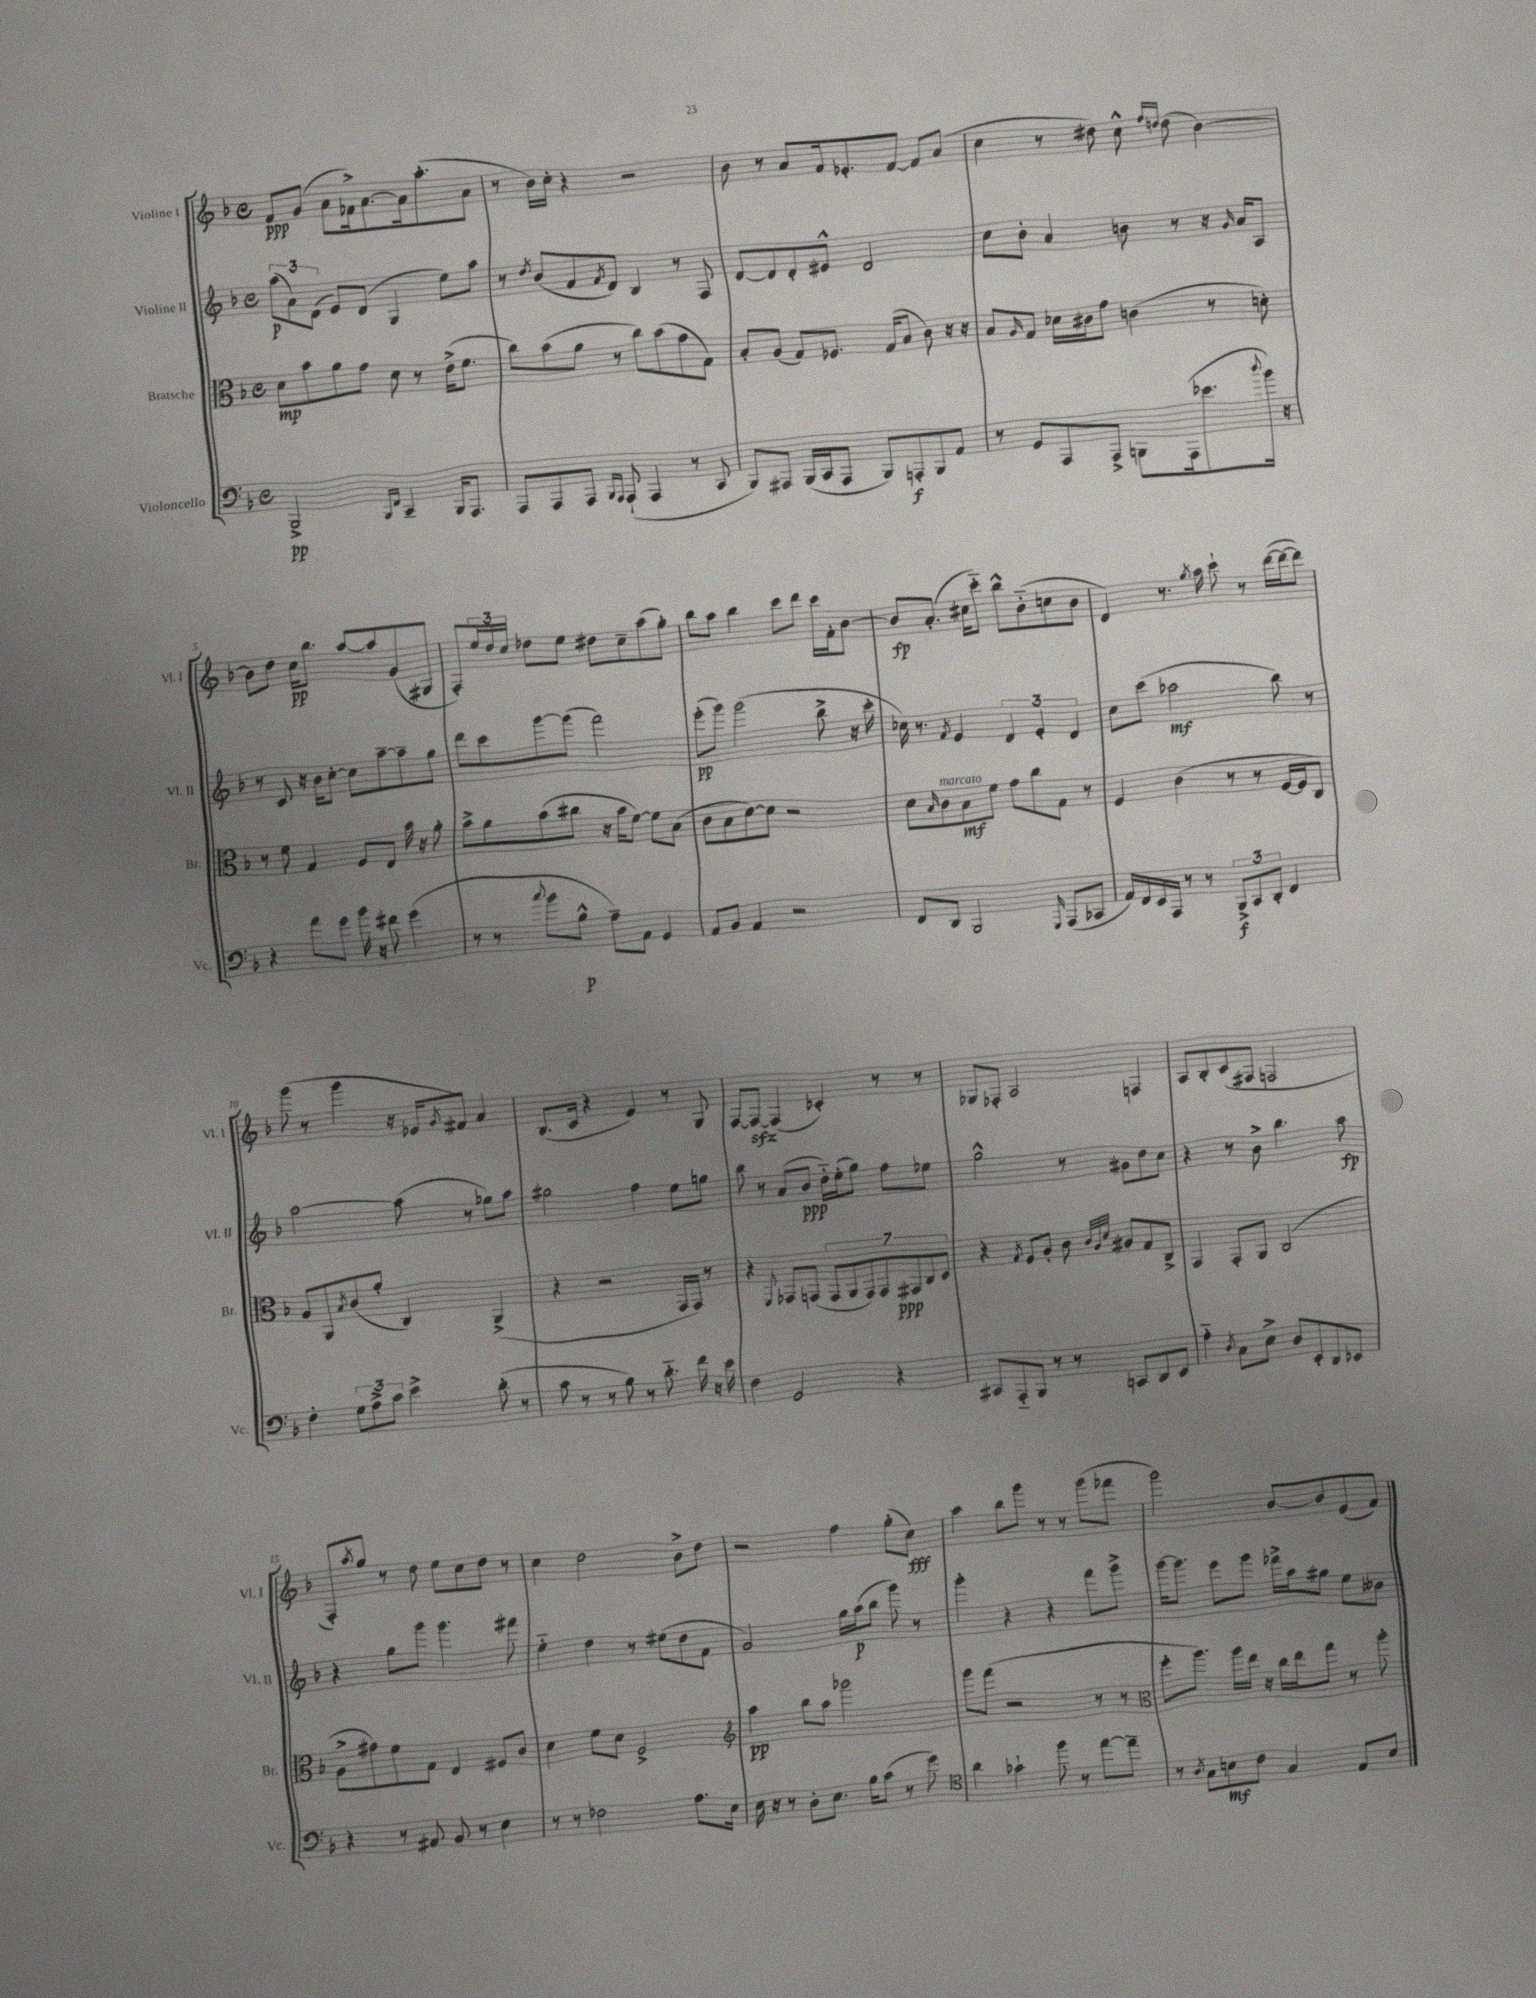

**kern	**dynam	**kern	**dynam	**kern	**dynam	**kern	**dynam
*part4	*part4	*part3	*part3	*part2	*part2	*part1	*part1
*staff4	*staff4	*staff3	*staff3	*staff2	*staff2	*staff1	*staff1
*I"Violoncello	*	*I"Bratsche	*	*I"Violine II	*	*I"Violine I	*
*I'Vc.	*	*I'Br.	*	*I'Vl. II	*	*I'Vl. I	*
*clefF4	*	*clefC3	*	*clefG2	*	*clefG2	*
*k[b-]	*	*k[b-]	*	*k[b-]	*	*k[b-]	*
*M4/4	*	*M4/4	*	*M4/4	*	*M4/4	*
*met(c)	*	*met(c)	*	*met(c)	*	*met(c)	*
=1	=1	=1	=1	=1	=1	=1	=1
2BBB-^/	pp	8d\L	mp	(12aa\L	p	8f/L	ppp
.	.	.	.	12a\)	.	.	.
.	.	8b-\	.	.	.	(8g/J	.
.	.	.	.	(12d\J	.	.	.
.	.	8a\	.	8e/L)	.	8a\L	.
.	.	8g\J	.	(8d/J	.	16f-X^\k)	.
.	.	.	.	.	.	[8.a\	.
16qqBBB-/LL	.	.	.	.	.	.	.
16qqFF/JJ	.	.	.	.	.	.	.
4CC~/	.	8d\	.	4G/	.	.	.
.	.	8r	.	.	.	16a\k]	.
.	.	.	.	.	.	(8.aa'\	.
16BBB-/KL	.	(16e^\KL	.	8ee\L)	.	.	.
8.AAA/J	.	8.f\J	.	.	.	.	.
.	.	.	.	8aa\J	.	8a\J	.
=2	=2	=2	=2	=2	=2	=2	=2
8AAA/L	.	8cc\L)	.	8r	.	8r	.
.	.	.	.	8qdd/	.	.	.
8AAA/	.	(8b-\	.	(8b-/L	.	16b-\LL)	.
.	.	.	.	.	.	16cc'\JJ	.
8AAA/J	.	8a\J	.	8f/	.	4r	.
16qqBBB-/LL	.	.	.	.	.	.	.
16qqAAA/JJ	.	.	.	8qf/	.	.	.
(8AAA`/	.	8r	.	8d/J)	.	.	.
4AAA/	.	8cc\L)	.	4B-/	.	2r	.
.	.	(8b-\	.	.	.	.	.
8r	.	8g\	.	8r	.	.	.
8CC/	.	8G\J)	.	8F/	.	.	.
=3	=3	=3	=3	=3	=3	=3	=3
8BBB-/L)	.	8B-'/L	.	[8d/L	.	8b-\	.
8AAA#X/J	.	(8A/J	.	8d/]	.	8r	.
(16BBB-/LL	.	8G/L)	.	8d'/	.	8a/L	.
16CC/J	.	.	.	.	.	.	.
8AAA#/J	.	8.F-X/J	.	8e#X^^/J	.	16f/k	.
.	.	.	.	.	.	8.e-X'/	.
8BBB-/L)	.	.	.	2d/	.	.	.
.	.	(16G/KL	.	.	.	.	.
8AAAn'/	f	8B-/J	.	.	.	[8f/J	.
8BBB-/	.	8c\)	.	.	.	8f/L]	.
8AA/J	.	16r	.	.	.	(8a/J	.
.	.	16r	.	.	.	.	.
=4	=4	=4	=4	=4	=4	=4	=4
8r	.	8B-/L	.	8cc\L	.	4cc\	.
.	.	16qqA/	.	.	.	.	.
8GG/L	.	8G/J	.	8b-'\J	.	.	.
8AAA/	.	16d-X\LL	.	4a/	.	8r	.
.	.	16c#X\J	.	.	.	.	.
8AAA^/J	.	8g\J	.	.	.	8dd#X\)	.
8BBBn\L	.	(4cn\	.	8bn\	.	8cc^^\	.
.	.	.	.	.	.	16qqff/LL	.
.	.	.	.	.	.	16qqddn/JJ	.
(16AAA\k	.	.	.	8r	.	(8dd\	.
8.e-X\	.	.	.	.	.	.	.
.	.	8r	.	16r	.	[4b-\)	.
.	.	.	.	16qqg/	.	.	.
.	.	.	.	16a/KL	.	.	.
8qqdd/	.	.	.	.	.	.	.
16b-\Jk)	.	8dn'\)	.	8A/J	.	.	.
16r	.	.	.	.	.	.	.
!!LO:LB:g=z
=5	=5	=5	=5	=5	=5	=5	=5
4r	.	8r	.	8r	.	8b-\L]	.
.	.	8f\	.	8c/	.	8dd\J	.
8a\L	.	4G/	.	16r	.	16cc\KL	pp
.	.	.	.	16b-\KL	.	8.bb-\J	.
8g\J	.	.	.	[8cc'\J	.	.	.
16b-\	.	8F/L	.	8cc\L]	.	[8aa/L	.
16r	.	.	.	.	.	.	.
8f#X\	.	8E/J	.	[8aa~\	.	8aa/]	.
(4g\	.	16b-\	.	8aa~\]	.	(8g/	.
.	.	16r	.	.	.	.	.
.	.	8a'\	.	8gg\J	.	8G#X/J	.
=6	=6	=6	=6	=6	=6	=6	=6
8r	.	8b-^\L	.	8ddd\L	.	8F'/L)	.
8r	.	8a\	.	8ccc\	.	24ee/L	.
.	.	.	.	.	.	24dd/	.
.	.	.	.	.	.	24cc/JJ	.
8qqcc/	.	.	.	.	.	.	.
8b-\L	.	(8b-\	.	[8ggg\	.	8dd-X\L	.
8B-^^\J	p	8cc#X\J	.	(8ggg\J]	.	8ee\J	.
8A~\L)	.	16r	.	2fff\)	.	8dd#X\L	.
.	.	16b-\KL	.	.	.	.	.
8AA\J	.	[8f\J)	.	.	.	8cc~\	.
4GG/	.	8f\L]	.	.	.	(8aa\	.
.	.	(8B-\J	.	.	.	8gg'\J)	.
=7	=7	=7	=7	=7	=7	=7	=7
8AA/L	.	8c\L	.	(8eee'\L	pp	8bb-\L	.
8BB-/J	.	8B-\	.	8ggg\J)	.	8aa\J	.
4AA/	.	[8d\)	.	(2ggg\	.	4bb-\	.
.	.	8d\J]	.	.	.	.	.
2r	.	2r	.	.	.	8ccc\L	.
.	.	.	.	.	.	8ddd\J	.
.	.	.	.	8bb-^\	.	16ccc\LL	.
.	.	.	.	.	.	16f'\J	.
.	.	.	.	16r	.	[8b-\J	.
.	.	.	.	16ccc'\	.	.	.
=8	=8	=8	=8	=8	=8	=8	=8
8FF/L	.	8d\L	.	16cc-X\)	.	8b-/L]	fp
.	.	.	.	8.r	.	.	.
.	.	16qqB-/	.	.	.	.	.
!	!	!LO:TX:a:i:t=marcato	!	!	!	!	!
8DD/J	.	8c\	.	.	.	(8.a'/J	.
.	.	.	.	8qf/	.	.	.
2BBB-/	.	8B-\	mf	4e/	.	.	.
.	.	.	.	.	.	16cc#X\KL	.
.	.	8f\J	.	.	.	8ccc\J)	.
.	.	8g\L	.	6d/	.	8bb-^^\L	.
.	.	8cc\	.	.	.	(8b-\	.
.	.	.	.	6e'/	.	.	.
16qqGGG/	.	.	.	.	.	.	.
(8AAA/L	.	8G\J	.	.	.	8ccn\	.
.	.	.	.	6d/	.	.	.
8CC-X/J	.	8r	.	.	.	8b-\J	.
=9	=9	=9	=9	=9	=9	=9	=9
16AA/LL)	.	4F/	.	8cc\L	.	4d/)	.
16FF/	.	.	.	.	.	.	.
16EE/	.	.	.	(8ccc\J	.	.	.
16AAA/JJ	.	.	.	.	.	.	.
8r	.	(4c\	.	2aa-X\	mf	8.r	.
8r	.	.	.	.	.	.	.
.	.	.	.	.	.	8qgg/	.
.	.	.	.	.	.	16aa\	.
12BBB-^/L	f	8r	.	.	.	8ccc`\	.
12CC/	.	.	.	.	.	.	.
.	.	8r	.	.	.	8r	.
12DD'/J	.	.	.	.	.	.	.
4FF/	.	[16F/LL	.	8bb-\)	.	([16ddd\LL	.
.	.	16F/J]	.	.	.	16ddd\J_	.
.	.	8C/J)	.	8r	.	8ddd\J])	.
!!LO:LB:g=z
=10	=10	=10	=10	=10	=10	=10	=10
4F'\	.	8A/L	.	[2aa\	.	(8ggg\	.
.	.	8AA/	.	.	.	8r	.
.	.	8qB-/	.	.	.	.	.
12G\L	.	(8c/	.	.	.	4ggg\	.
12A^\	.	.	.	.	.	.	.
.	.	8a'/J	.	.	.	.	.
12c\J	.	.	.	.	.	.	.
4e^\	.	4C/)	.	(8aa\]	.	16r	.
.	.	.	.	.	.	16e-X/KL	.
.	.	.	.	.	.	8qg/	.
.	.	.	.	8r	.	8f#X/J)	.
(8d'\	.	(4AA^/	.	8gg-X\L)	.	4a/	.
8r	.	.	.	8aa\J	.	.	.
=11	=11	=11	=11	=11	=11	=11	=11
8c\	.	4r	.	2gg#X\	.	(8.B-/L	.
8r	.	.	.	.	.	.	.
.	.	.	.	.	.	16c/Jk	.
8r	.	2r	.	.	.	4r	.
8B-\)	.	.	.	.	.	.	.
8r	.	.	.	4ff\	.	4e/)	.
8.d\	.	.	.	.	.	.	.
.	.	16GG/LL	.	8ee\L	.	8r	.
16f\	.	16GG/JJ)	.	.	.	.	.
16r	.	8r	.	8ggn\J	.	8G/	.
16e\	.	.	.	.	.	.	.
=12	=12	=12	=12	=12	=12	=12	=12
4F\	.	4r	.	8bb-\	.	[8F/L	.
.	.	.	.	8r	.	8Fzz/J_	.
.	.	8qqFF/	.	.	.	.	.
2GG/	.	8GG-X/L	.	(8a/L	.	(4F/]	.
.	.	(8GGn/J	.	8b-/J	ppp	.	.
.	.	14GG/L	.	16dd\LL)	.	4c-X'/)	.
.	.	.	.	(16ee'\J	.	.	.
.	.	14AA/	.	.	.	.	.
.	.	.	.	8gg\J)	.	.	.
.	.	14GG/)	.	.	.	.	.
.	.	14GG/	.	.	.	.	.
4r	.	.	.	8ff\L	.	8r	.
.	.	14GG#X/	ppp	.	.	.	.
.	.	14C/	.	.	.	.	.
.	.	.	.	8ee-X\J	.	8r	.
.	.	14D/J	.	.	.	.	.
=13	=13	=13	=13	=13	=13	=13	=13
8CC#X/L	.	4r	.	2gg^^\	.	8G-X/L	.
8AAA/	.	.	.	.	.	8F-X'/J	.
.	.	8qG/	.	.	.	.	.
8BBB-/J	.	8F/L	.	.	.	2A/	.
8r	.	8A'/J	.	.	.	.	.
8r	.	8c\	.	8r	.	.	.
.	.	32qqc/LLL	.	.	.	.	.
.	.	32qqA/	.	.	.	.	.
.	.	32qqd/JJJ	.	.	.	.	.
8CCn/L	.	8A#X/L	.	8g#X\L	.	.	.
8DD/	.	8G/	.	8dd\	.	4Fn/	.
8EE/J	.	8C^/J	.	8cc\J	.	.	.
=14	=14	=14	=14	=14	=14	=14	=14
4A\	.	4GG/	.	4r	.	8A/L	.
.	.	.	.	.	.	8B-'/	.
8qD/	.	.	.	.	.	.	.
8C\L	.	8GG'/L	.	8r	.	(8c/	.
8E^\J	.	8AA/J	.	8b-^\	.	8F#X/J	.
8D/L	.	(2C/	.	4.bb-\	.	2Fn/	.
8EE'/	.	.	.	.	.	.	.
8DD/	.	.	.	.	.	.	.
8EE-X/J	.	.	.	8aa\	fp	.	.
!!LO:LB:g=z
=15	=15	=15	=15	=15	=15	=15	=15
4r	.	8A^\L	.	4r	.	8F'/L)	.
.	.	.	.	.	.	8qaa/	.
.	.	8g#X\)	.	.	.	8gg/J	.
8r	.	8f\	.	8gg\L	.	8r	.
8AA#X/	.	8G\J	.	8ggg\J	.	8dd\	.
8BB-/	.	4E/	.	4.ggg\	.	8ee\L	.
8r	.	.	.	.	.	8cc\	.
4E\	.	8F#X/L	.	.	.	8dd\J	.
.	.	8c/J	.	8fff#X\	.	8r	.
=16	=16	=16	=16	=16	=16	=16	=16
8r	.	4d\	.	4ee\	.	4cc\	.
8r	.	.	.	.	.	.	.
2F-X\	.	8f\L	.	4dd\	.	2dd\	.
.	.	8d\J	.	.	.	.	.
.	.	2F^/	.	8r	.	.	.
.	.	.	.	(8ee#X\L	.	.	.
8.A\L	.	.	.	8dd\	.	8b-^\L	.
.	.	.	.	8f\J	.	8dd\J	.
16E\Jk	.	.	.	.	.	.	.
=17	=17	=17	=17	=17	=17	=17	=17
*	*	*clefG2	*	*	*	*	*
16E\	.	4aa\	pp	2g/)	.	2r	.
16r	.	.	.	.	.	.	.
8r	.	.	.	.	.	.	.
8D'\L	.	8bb-\L	.	.	.	.	.
8.E\J	.	8aa\J	.	.	.	.	.
.	.	2ggg-X\	.	16gg\LL	.	4ff\	.
16B-\KL	.	.	.	(16aa\J	p	.	.
(8c\J	.	.	.	8bb-\J	.	.	.
8r	.	.	.	8ggg\)	.	(8gg'\L	.
8g\)	.	.	.	8r	.	8cc\J)	fff
=18	=18	=18	=18	=18	=18	=18	=18
*clefC4	*	*	*	*	*	*	*
4a\	.	8ggg\L	.	4ggg'\	.	4aa\	.
.	.	(8fff\J	.	.	.	.	.
4g-X`\	.	2r	.	4r	.	8bb-\L	.
.	.	.	.	.	.	8ggg\J	.
8ff\	.	.	.	4r	.	8r	.
8r	.	.	.	.	.	8r	.
[8ee\L	.	8r	.	8fff\L	.	(8ggg\L	.
8ee~\J]	.	8r	.	8ggg^\J	.	8fff-X\J	.
=19	=19	=19	=19	=19	=19	=19	=19
*	*	*clefC3	*	*	*	*	*
8r	.	8ff'\L	.	[16ggg\KL	.	2ggg\)	.
.	.	.	.	8.ggg\J]	.	.	.
8qA/	.	.	.	.	.	.	.
8G\L	.	8.aa\J)	.	.	.	.	.
8Bn\	mf	.	.	8eee\L	.	.	.
.	.	16aa\LL	.	.	.	.	.
8c\J	.	16ee\JJ	.	8ggg\J	.	.	.
.	.	16r	.	.	.	.	.
4G/	.	16cc\LL	.	16fff-X^\LL	.	[8b-/L	.
.	.	16ee\J	.	16aa\J	.	.	.
.	.	8gg\J	.	8gg#X\J	.	8b-/]	.
8E/L	.	8r	.	8ee\L	.	(8e/	.
8B/J	.	8aa'\	.	8b--X\J	.	8f/J)	.
==	==	==	==	==	==	==	==
*-	*-	*-	*-	*-	*-	*-	*-
